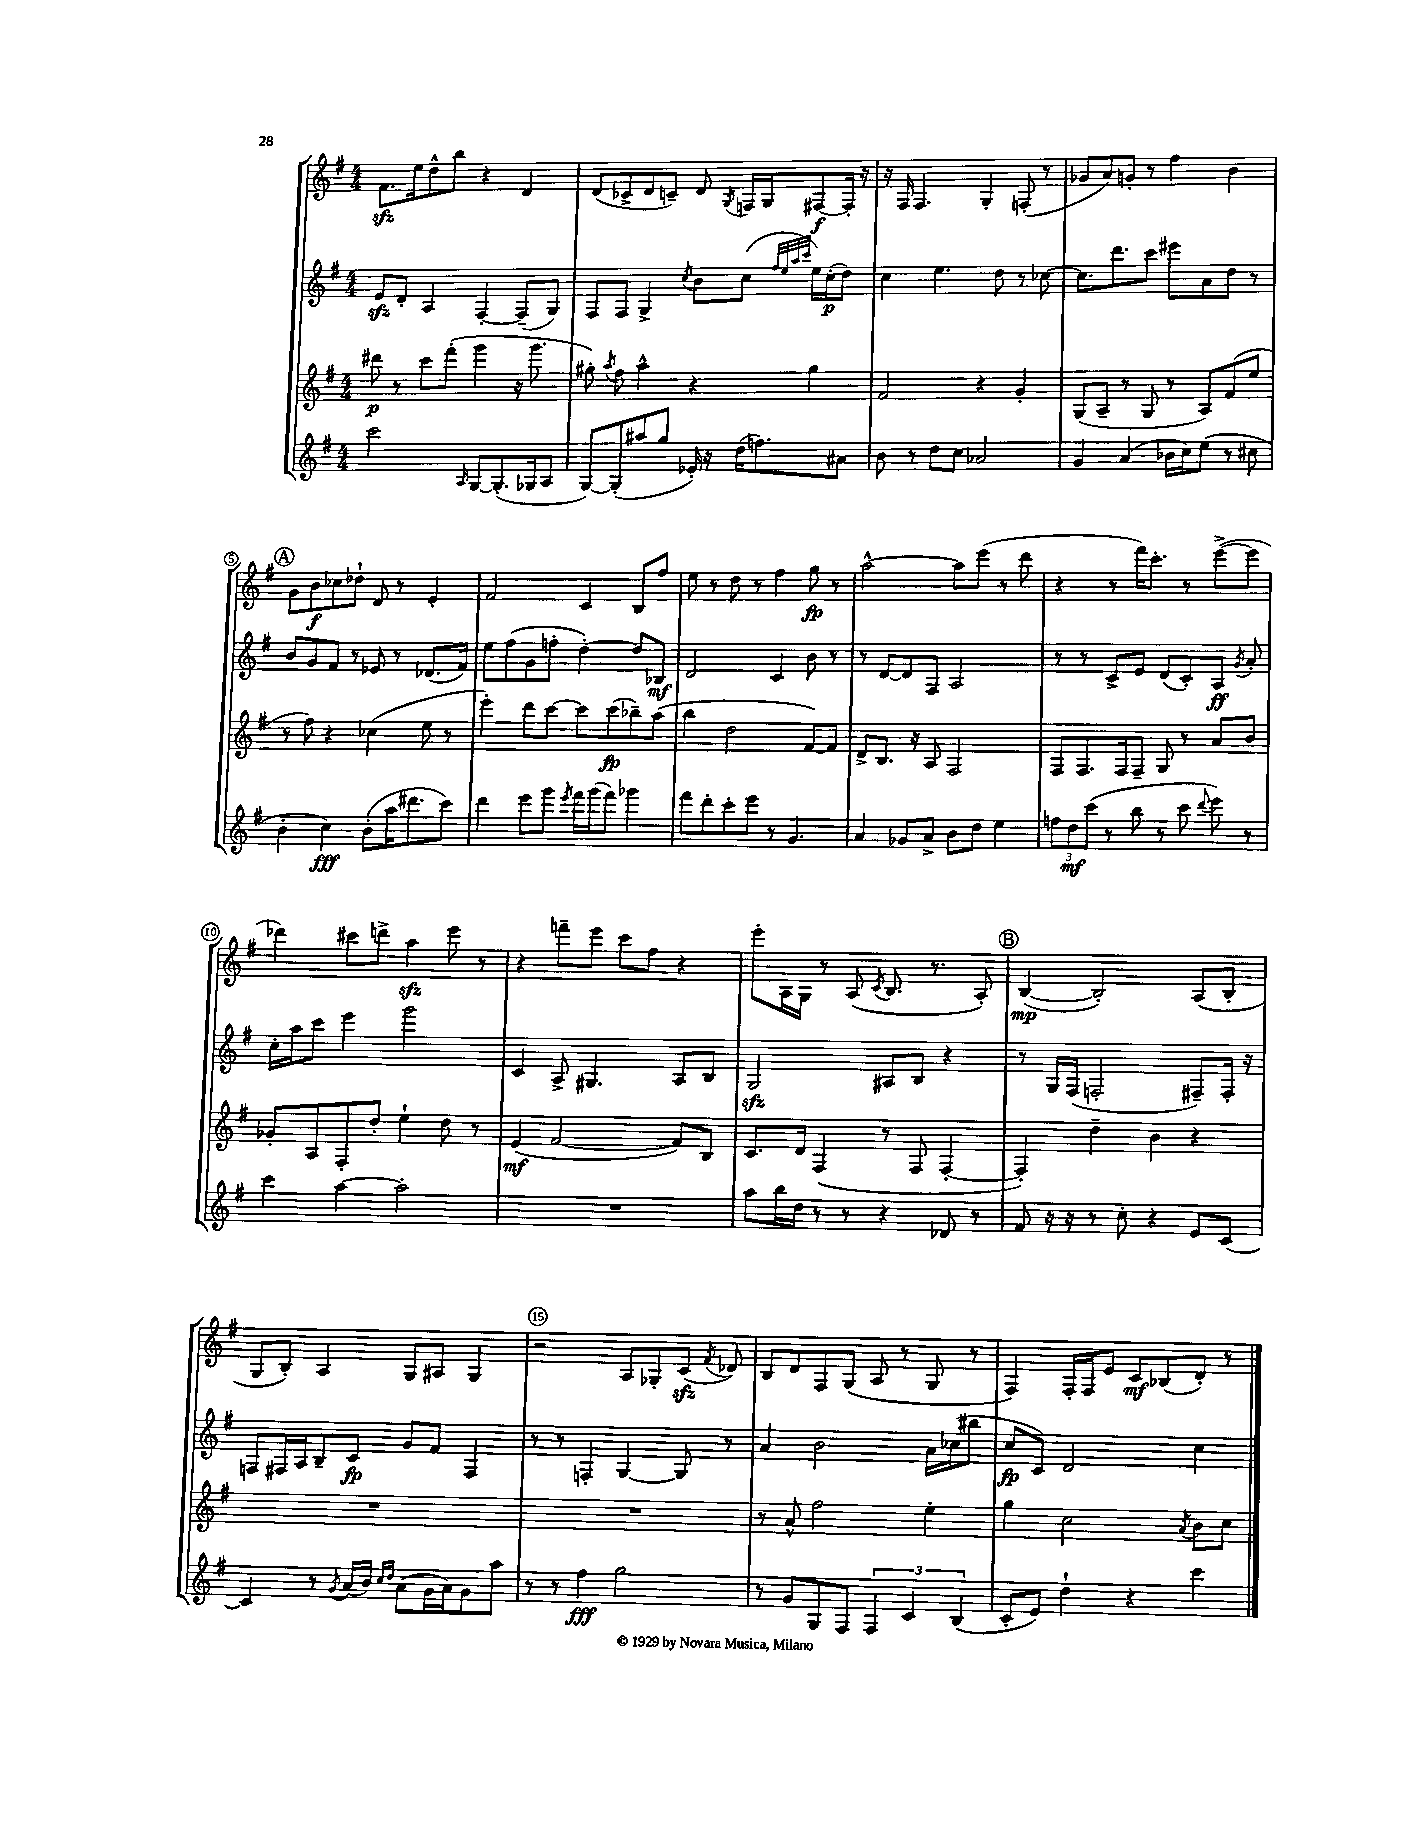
<<
\new StaffGroup <<
\new Staff = "s0" {
    \clef treble \key g \major \numericTimeSignature \time 4/4
    \autoBeamOff fis'8.[\sfz e''16 d''8-^ b''8] r4 d'4 |
    d'8[( ces'8-> d'8 c'8]--) d'8 \acciaccatura { g8 } f16[ g16 fis8~\f fis16]-. r16 |
    r16 fis16 fis4. g4-. f8-.( r8 |
    ges'8[ a'8) g'8]-. r8 fis''4 b'4 |
    \mark \markup { \circle "A" } g'8[ b'8\f ces''8 des''8]-! d'8 r8 e'4-. |
    fis'2 c'4 b8[ fis''8] |
    e''8 r8 d''8 r8 fis''4 g''8\fp r8 |
    a''2~-^ a''8[ e'''8]( r8 d'''8 |
    r4 r8 fis'''16[) c'''8.]-. r8 e'''8[~->( e'''8] |
    des'''4) cis'''8[ d'''8]-> a''4\sfz e'''8 r8 |
    r4 f'''8[-- e'''8] c'''8[ fis''8] r4 |
    e'''8[-. a16 g16] r8 a8( \acciaccatura { c'8 } b8. r8. a8-.) |
    \mark \markup { \circle "B" } b4~\mp( b2-.) a8[( b8]-. |
    g8[ b8]-.) a4 g8[ ais8] g4 |
    r2 a8[ ges8-. c'8]\sfz( \acciaccatura { fis'8 } des'8) |
    b8[ d'8 fis8 g8]( a8 r8 g8 r8 |
    fis4) fis16[-. fis16 e'8] c'8[\mf bes8( d'8]-.) r8 \bar "|." |
}
\new Staff = "s1" {
    \clef treble \key g \major \numericTimeSignature \time 4/4
    \autoBeamOff e'8[\sfz d'8]-. a4 fis4~-. fis8[--( g8]) |
    fis8[ fis8] g4-> \acciaccatura { c''8 } b'8[ c''8]( \grace { fis''32[ e''32 a''32 c'''32] } e''16[) c''16-.\p( d''8]) |
    c''4 e''4. d''8 r8 ces''8~ |
    ces''8.[ d'''8. c'''8] eis'''8[ a'8 d''8] r8 |
    \mark \markup { \circle "A" } b'8[ g'8 fis'8] r8 ees'8 r8 des'8.[( fis'16]) |
    e''8[ fis''8( g'8 f''8]-. d''4~-.) d''8[ bes8]\mf |
    d'2 c'4 b'8 r8 |
    r8 d'8[~ d'8 fis8] a2 |
    r8 r8 c'8[-> e'8] d'8[( c'8-.) a8]\ff \acciaccatura { g'8 } a'8-. |
    c''16[-. a''16 c'''8] e'''4 g'''2 |
    c'4 a8-> gis4. a8[ b8] |
    g2\sfz ais8[ b8] r4 |
    \mark \markup { \circle "B" } r8 g16[ fis16]( f2-. fis8[--) fis16]-. r16 |
    f8[ fis16 a16 b8-- c'8]\fp g'8[ fis'8] fis4 |
    r8 r8 f4-. g4~ g8 r8 |
    a'4 b'2 a'16[ ces''16( bis''8] |
    c''8[\fp c'8]) d'2 c''4 \bar "|." |
}
\new Staff = "s2" {
    \clef treble \key g \major \numericTimeSignature \time 4/4
    \autoBeamOff dis'''8\p r8 c'''8[ fis'''8]-.( g'''4 r16 g'''8. |
    gis''8-.) \acciaccatura { a''8 } fis''8 a''4-^ r4 gis''4 |
    fis'2 r4 g'4-. |
    g8[( a8]-- r8 g8 r8 a8[) fis'8( e''8] |
    \mark \markup { \circle "A" } r8 fis''8) r4 ces''4( e''8 r8 |
    e'''4-.) d'''8[ c'''8]~ c'''8[ c'''8\fp( bes''8--) a''8]( |
    b''4 d''2 fis'8[~) fis'8] |
    d'8[-> b8.] r16 a8 fis2 |
    fis8[ fis8. fis16 fis8]-- g8 r8 a'8[ b'8] |
    ges'8[-. a8 fis8-. d''8]-. e''4-! d''8 r8 |
    e'4\mf( fis'2~ fis'8[) b8] |
    c'8.[ d'16] fis4( r8 fis8 fis4~-. |
    \mark \markup { \circle "B" } fis4-.) d''4-- b'4 r4 |
    R1 |
    R1 |
    r8 a'8-^ fis''2 e''4-. |
    g''4 c''2 \acciaccatura { a'8 } b'8[ c''8] \bar "|." |
}
\new Staff = "s3" {
    \clef treble \key g \major \numericTimeSignature \time 4/4
    \autoBeamOff c'''2 \grace { a16 } g8[~ g8.-.( ges16 a8] |
    g8[~) g8-.( ais''8 g''8] ees'16-.) r16 d''16[( f''8.) ais'8] |
    b'8 r8 d''8[ c''8] aes'2 |
    g'4 a'4( bes'16[ c''16) e''8]( r8 cis''8 |
    \mark \markup { \circle "A" } b'4-. c''4\fff) b'8[-.( a''16 dis'''8. c'''8]) |
    d'''4 e'''8[ g'''8] \acciaccatura { e'''8 } fis'''16[ g'''16( fis'''8]) ges'''4 |
    fis'''8[ d'''8-. c'''8-. e'''8] r8 g'4. |
    a'4 ges'8[ a'8]-> b'8[ d''8] e''4 |
    \tuplet 3/2 { f''8[ d''8\mf c'''8]( } r8 b''8 r8 c'''8 \appoggiatura { d'''8 } e'''8) r8 |
    c'''4 a''4~ a''2-. |
    R1 |
    a''8[ b''16 d''16] r8 r8 r4 des'8 r8 |
    \mark \markup { \circle "B" } fis'8 r16 r16 r8 c''8-. r4 e'8[ c'8]~ |
    c'4 r8 \acciaccatura { g'8 } a'16[( b'16]) \grace { c''16[ d''16] } a'8[( g'16 a'16) g'8 a''8] |
    r8 r8 fis''4\fff g''2 |
    r8 g'8[ g8 fis8] \tuplet 3/2 { fis4 c'4 b4( } |
    c'8[-. e'8]) d''4-! r4 c'''4 \bar "|." |
}
>>
>>
\layout { \context { \Score \override BarNumber.break-visibility = ##(#f #t #t) barNumberVisibility = #(every-nth-bar-number-visible 5) \override BarNumber.stencil = #(make-stencil-circler 0.1 0.3 ly:text-interface::print) } }
